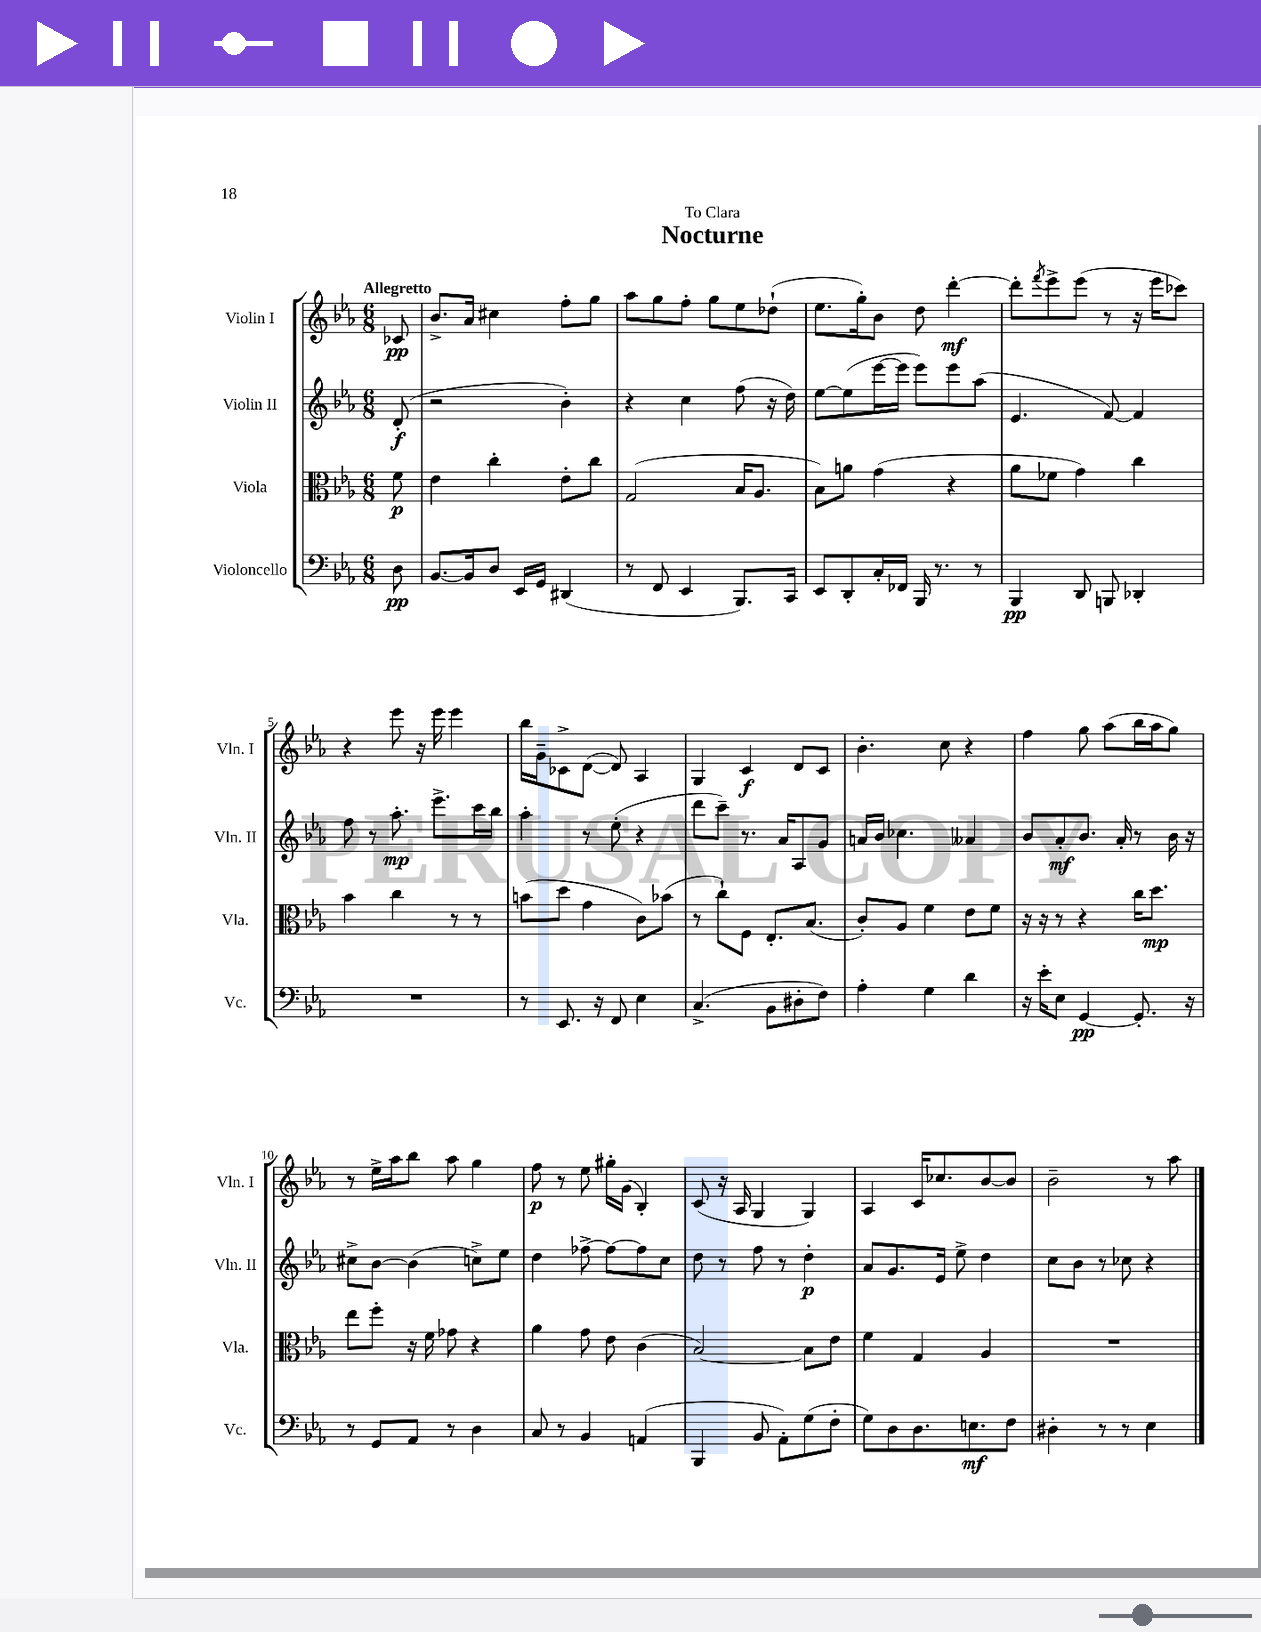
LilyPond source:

\header { title = "Nocturne" dedication = "To Clara" }
<<
\new StaffGroup <<
\new Staff = "s0" \with { instrumentName = "Violin I" shortInstrumentName = "Vln. I" } {
    \clef treble \key ees \major \numericTimeSignature \time 6/8 \partial 8 \tempo "Allegretto"
    ces'8\pp |
    bes'8.-> aes'16 cis''4 f''8-. g''8 |
    aes''8 g''8 f''8-. g''8 ees''8 des''8-!( |
    ees''8. g''16-.) bes'8 d''8 d'''4~-.\mf |
    d'''8-. \acciaccatura { f'''8 } ees'''8-> ees'''8( r8 r16 ees'''16 ces'''8) |
    r4 ees'''8 r16 ees'''16 ees'''4 |
    bes''16 g'16-- ces'8-> d'8~( d'8) aes4 |
    g4 c'4\f d'8 c'8 |
    bes'4.-. c''8 r4 |
    f''4 g''8 aes''8( bes''16 aes''16 g''8) |
    r8 ees''16-> aes''16 bes''8 aes''8 g''4 |
    f''8\p r8 ees''8 gis''16-. g'16( bes4-.) |
    c'8( r16 aes16 g4 g4) |
    aes4 c'16 ces''8. bes'8~ bes'8 |
    bes'2-- r8 aes''8 \bar "|." |
}
\new Staff = "s1" \with { instrumentName = "Violin II" shortInstrumentName = "Vln. II" } {
    \clef treble \key ees \major \numericTimeSignature \time 6/8 \partial 8
    d'8-.\f( |
    r2 bes'4-.) |
    r4 c''4 f''8( r16 d''16) |
    ees''8~ ees''8( ees'''16~ ees'''16 ees'''8) ees'''8 aes''8( |
    ees'4. f'8~) f'4 |
    f''8 r8 aes''8.-.\mp ees'''8.-> c'''16 bes''16 |
    aes''4-. r8 ees''8-.( r4 |
    d'''8 c'''8--) r8. aes'16 aes8 g'8 |
    a'16 bes'16 ces''4. aeses'4 |
    bes'8 aes'8-.\mf bes'8. aes'16-. r8 bes'16 r16 |
    cis''8-> bes'8~ bes'4( c''8->) ees''8 |
    d''4 fes''8~-> fes''8~ fes''8 c''8 |
    d''8 r8 f''8 r8 d''4-.\p |
    aes'8 g'8. ees'16 ees''8-> d''4 |
    c''8 bes'8 r8 ces''8 r4 \bar "|." |
}
\new Staff = "s2" \with { instrumentName = "Viola" shortInstrumentName = "Vla." } {
    \clef alto \key ees \major \numericTimeSignature \time 6/8 \partial 8
    f'8\p |
    ees'4 c''4-. ees'8-. c''8 |
    g2( bes16 aes8. |
    bes8) a'8 g'4( r4 |
    aes'8 fes'8 g'4) c''4 |
    bes'4 c''4 r8 r8 |
    b'8( d''8 g'4 c'8) bes'8( |
    r8 c''8-!) f8 ees8.-. bes8.( |
    c'8-.) aes8 f'4 ees'8 f'8 |
    r16 r16 r8 r4 c''16 d''8.\mp |
    ees''8 f''8-. r16 f'16 ges'8 r4 |
    aes'4 g'8 ees'8 c'4( |
    bes2~) bes8 ees'8 |
    f'4 g4 aes4 |
    R2. \bar "|." |
}
\new Staff = "s3" \with { instrumentName = "Violoncello" shortInstrumentName = "Vc." } {
    \clef bass \key ees \major \numericTimeSignature \time 6/8 \partial 8
    d8\pp |
    bes,8.~ bes,16 d8 ees,16 g,16 dis,4( |
    r8 f,8 ees,4 bes,,8.) c,16 |
    ees,8 d,8-. c16-. fes,16 bes,,16 r8. r8 |
    bes,,4\pp d,8 b,,8 des,4-. |
    R2. |
    r8 ees,8. r16 f,8 ees4 |
    c4.->( bes,8 dis8-. f8) |
    aes4-. g4 d'4 |
    r16 ees'16-. ees8 g,4~\pp g,8.-. r16 |
    r8 g,8 aes,8 r8 d4 |
    c8 r8 bes,4 a,4( |
    bes,,4 bes,8 aes,8-.) g8( f8-. |
    g8) d8 d8. e8.\mf f8 |
    dis4-. r8 r8 ees4 \bar "|." |
}
>>
>>
